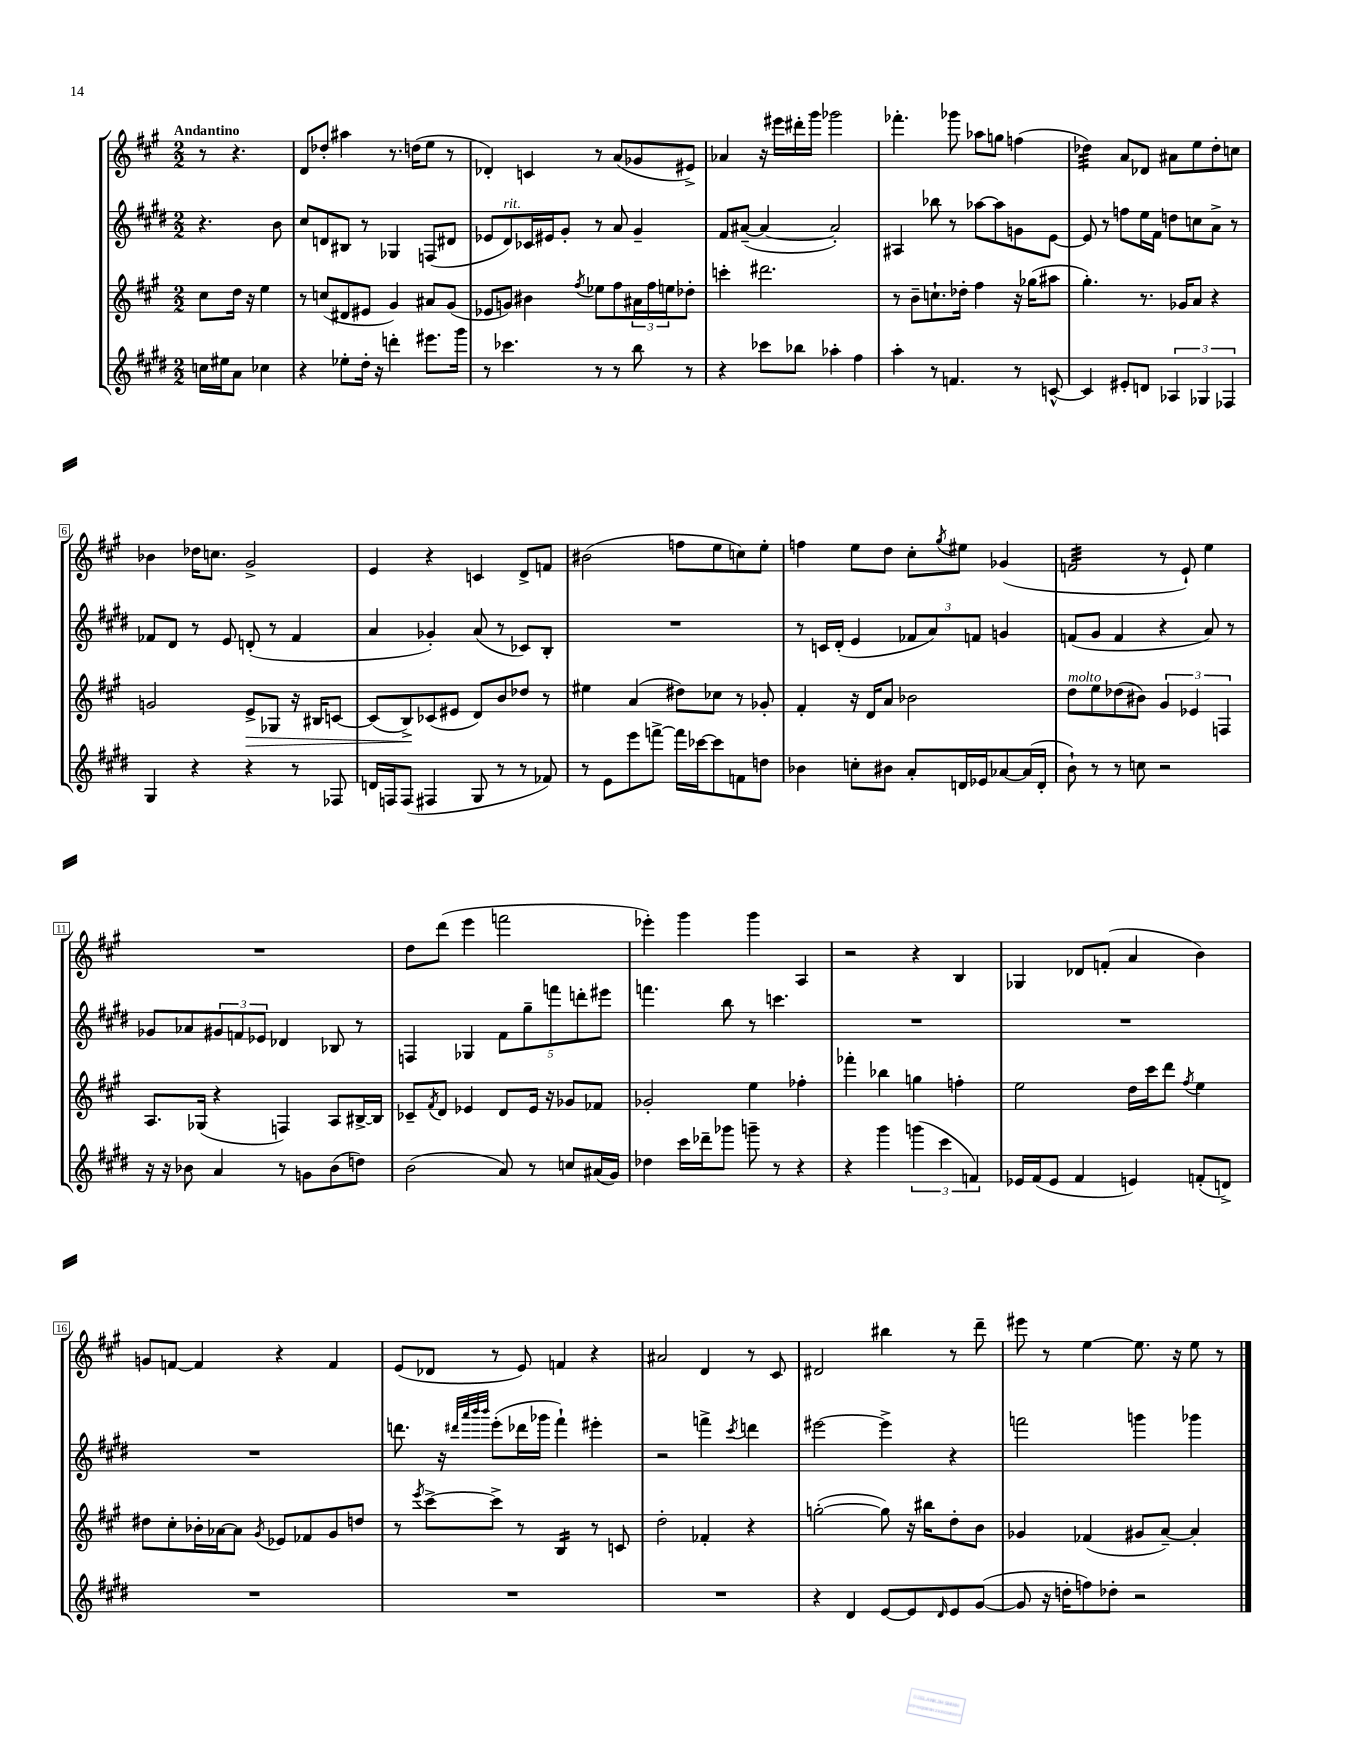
<<
\new StaffGroup <<
\new Staff = "s0" {
    \clef treble \key a \major \numericTimeSignature \time 2/2 \partial 2 \tempo "Andantino"
    r8 r4. |
    d'8 des''8-. ais''4 r8. d''16( e''8 r8 |
    des'4-.) c'4 r8 a'8( ges'8 eis'8->) |
    aes'4 r16 eis'''16 dis'''16-. gis'''16 ges'''2 |
    fes'''4.-. ges'''8 aes''8 g''8 f''4( |
    des''4:32) a'8 des'8 ais'8 e''8 des''8-. c''8 |
    bes'4 des''16 c''8. gis'2-> |
    e'4 r4 c'4 d'8-> f'8 |
    bis'2( f''8 e''8 c''8) e''8-. |
    f''4 e''8 d''8 cis''8-. \acciaccatura { gis''8 } eis''8 ges'4( |
    f'2:32 r8 e'8-!) e''4 |
    R1 |
    d''8 d'''8( e'''4 f'''2 |
    ees'''4-.) gis'''4 gis'''4 a4 |
    r2 r4 b4 |
    ges4 des'8 f'8-.( a'4 b'4) |
    g'8 f'8~ f'4 r4 f'4 |
    e'8( des'8 r8 e'8) f'4 r4 |
    ais'2 d'4 r8 cis'8 |
    dis'2 bis''4 r8 d'''8-- |
    eis'''8 r8 e''4~ e''8. r16 e''8 r8 \bar "|." |
}
\new Staff = "s1" {
    \clef treble \key e \major \numericTimeSignature \time 2/2 \partial 2
    r4. b'8 |
    cis''8 d'8 bis8 r8 ges4 f8( dis'8 |
    ees'8 dis'8^\markup { \italic "rit." }) ces'16 eis'16 gis'8-. r8 a'8 gis'4-- |
    fis'8 ais'8~--( ais'4~ ais'2-.) |
    ais4 bes''8 r8 aes''8~ aes''8 g'8 e'8~ |
    e'8 r8 f''8 e''16 fis'16 d''8 c''8 a'8-> r8 |
    fes'8 dis'8 r8 e'8 d'8-.( r8 fes'4 |
    a'4 ges'4-.) a'8( r8 ces'8) b8-. |
    R1 |
    r8 c'16 dis'16-.( e'4 \tuplet 3/2 { fes'8 a'8) f'8 } g'4 |
    f'8( gis'8 f'4 r4 a'8) r8 |
    ges'8 aes'8 \tuplet 3/2 { gis'8 f'8 ees'8 } des'4 bes8 r8 |
    f4 ges4 \tuplet 5/4 { fis'8 gis''8-- f'''8 d'''8-. eis'''8 } |
    f'''4. b''8 r8 c'''4. |
    R1 |
    R1 |
    R1 |
    d'''8. r16 \grace { dis'''32 a'''32 b'''32 b'''32 } e'''8-.( des'''16 ges'''16 fis'''4-!) eis'''4-. |
    r2 f'''4-> \acciaccatura { cis'''8 } d'''4 |
    eis'''2~ eis'''4-> r4 |
    f'''2 g'''4 ges'''4 \bar "|." |
}
\new Staff = "s2" {
    \clef treble \key a \major \numericTimeSignature \time 2/2 \partial 2
    cis''8 d''16 r16 e''4 |
    r8 c''8( dis'8 eis'8 gis'4) ais'8 gis'8( |
    ees'8 g'8) bis'4 \acciaccatura { fis''8 } ees''8 fis''8 \tuplet 3/2 { ais'16 fis''16 e''16 } des''8-. |
    c'''4-. dis'''2. |
    r8 b'8-- c''8.-! des''16-. fis''4 r16 ges''16( ais''8 |
    gis''4.-.) r8. ges'16 a'8 r4 |
    g'2 e'8->\> ges8 r16 bis16 c'8~ |
    c'8( b8->\!) ces'8( eis'8 d'8) b'8 des''8 r8 |
    eis''4 a'4( dis''8) ces''8 r8 ges'8-. |
    fis'4-. r16 d'16 a'8 bes'2 |
    d''8^\markup { \italic "molto" } e''8 des''8( bis'8) \tuplet 3/2 { gis'4 ees'4 f4 } |
    a8. ges16( r4 f4) a8 bis16~-> bis16 |
    ces'8-- \acciaccatura { fis'8 } d'8 ees'4 d'8 ees'16 r16 ges'8 fes'8 |
    ges'2-. e''4 fes''4-. |
    fes'''4-. bes''4 g''4 f''4-. |
    e''2 d''16 cis'''16 d'''8 \acciaccatura { fis''8 } e''4 |
    dis''8 cis''8-. bes'16-. aes'16~ aes'8 \acciaccatura { gis'8 } ees'8 fes'8 gis'8 d''8 |
    r8 \acciaccatura { e'''8 } cis'''8~-> cis'''8-> r8 b4:16 r8 c'8 |
    d''2-. fes'4-. r4 |
    g''2~-.( g''8) r16 bis''16 d''8-. b'8 |
    ges'4 fes'4( gis'8 a'8~--) a'4-. \bar "|." |
}
\new Staff = "s3" {
    \clef treble \key e \major \numericTimeSignature \time 2/2 \partial 2
    c''16 eis''16 a'8 ces''4 |
    r4 ees''8-. dis''16-. r16 d'''4-. eis'''8. gis'''16 |
    r8 ces'''4. r8 r8 b''8 r8 |
    r4 ces'''8 bes''8 aes''4-. fis''4 |
    a''4-. r8 f'4. r8 c'8~-^ |
    c'4 eis'8-. d'8 \tuplet 3/2 { aes4 ges4 fes4 } |
    gis4 r4 r4 r8 fes8 |
    d'16 f16 f8( fis4 gis8 r8 r8 fes'8) |
    r8 e'8 e'''8 f'''8~-> f'''16 ces'''16~ ces'''8 f'8 d''8 |
    bes'4 c''8-. bis'8 a'8-. d'16 ees'16 aes'8~ aes'16( d'16-. |
    b'8-!) r8 r8 c''8 r2 |
    r16 r16 bes'8 a'4 r8 g'8 bes'8( d''8) |
    b'2( a'8) r8 c''8 ais'16( gis'16) |
    des''4 cis'''16 des'''16-- ges'''8 g'''8-- r8 r4 |
    r4 gis'''4 \tuplet 3/2 { g'''4( cis'''4 f'4) } |
    ees'16 fis'16( ees'8 fis'4 e'4) f'8-.( d'8->) |
    R1 |
    R1 |
    R1 |
    r4 dis'4 e'8~ e'8 \grace { dis'16 } e'8 gis'8~( |
    gis'8 r16 d''16-. f''8) des''8-. r2 \bar "|." |
}
>>
>>
\layout { \context { \Score \override BarNumber.stencil = #(make-stencil-boxer 0.1 0.3 ly:text-interface::print) } }
